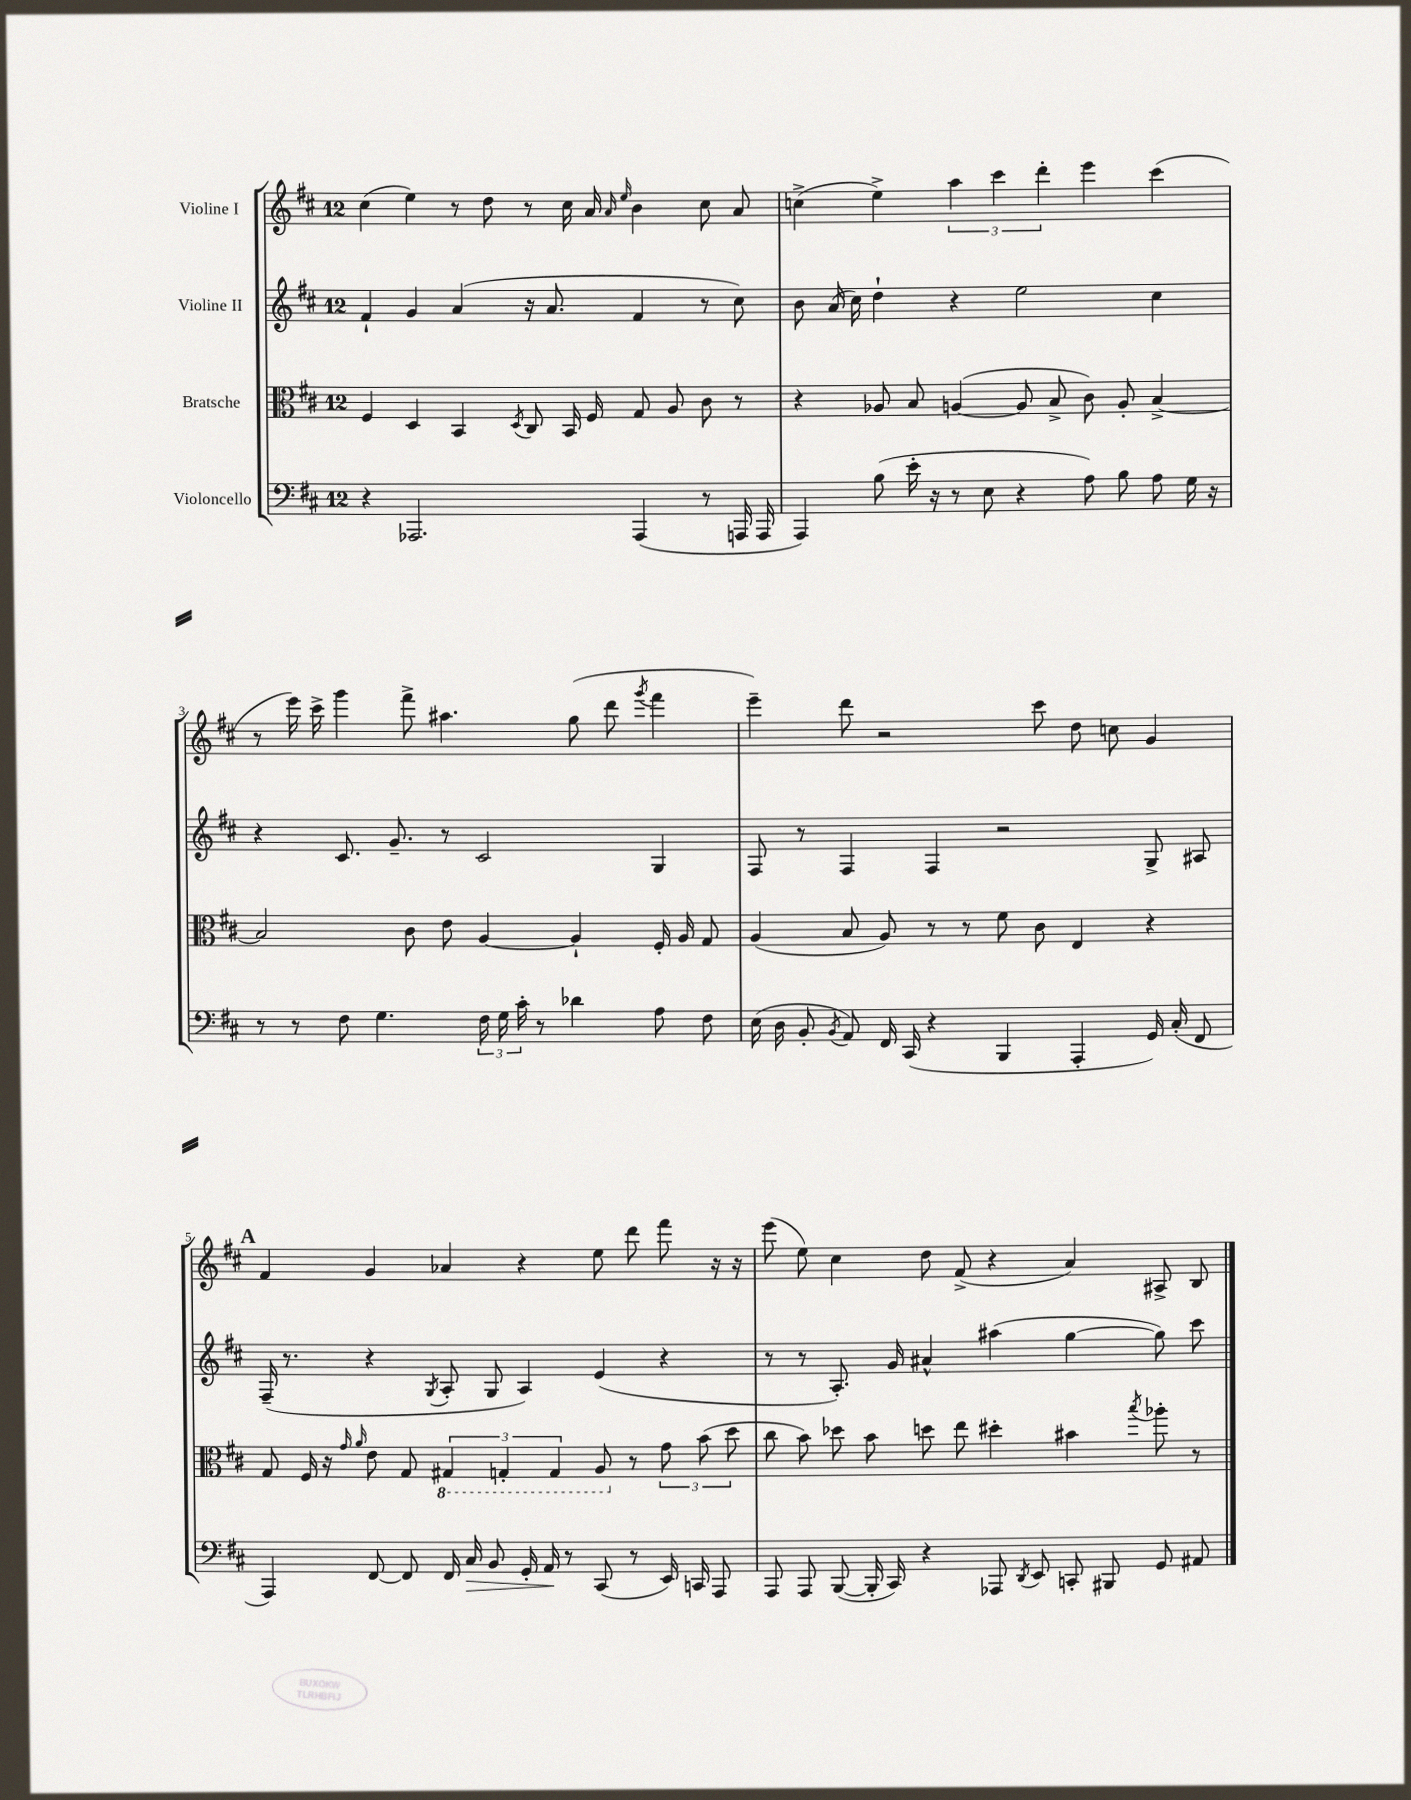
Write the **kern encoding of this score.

**kern	**kern	**kern	**kern
*staff4	*staff3	*staff2	*staff1
*clefF4	*clefC3	*clefG2	*clefG2
*k[f#c#]	*k[f#c#]	*k[f#c#]	*k[f#c#]
*M12/8	*M12/8	*M12/8	*M12/8
4r	4F#	4f#`	(4cc#
2.AAA-	4D	4g	4ee)
.	4BB	(4a	8r
.	.	.	8dd
.	8qD	.	.
.	8C#	16r	8r
.	.	8.a	.
.	16BB	.	16cc#
.	16F#	.	16a
.	.	.	16qqa
.	.	.	16qqee
(4AAA-	8G	4f#	4b
.	8A	.	.
8r	8c#	8r	8cc#
16AAA	8r	8cc#)	8a
16AAA	.	.	.
=	=	=	=
4AAA)	4r	8b	(4cc^
.	.	(16a	.
.	.	16cc#)	.
(8B	8A-	4dd`	4ee^)
16e'	8B	.	.
16r	.	.	.
8r	([4A	4r	6aa
8E	.	.	.
.	.	.	6ccc#
4r	8A]	2ee	.
.	.	.	6ddd'
.	8B^	.	.
8A)	8c#)	.	4eee
8B	8A'	.	.
8A	[4B^	4cc#	(4ccc#
16G	.	.	.
16r	.	.	.
=	=	=	=
8r	2B]	4r	8r
8r	.	.	16eee)
.	.	.	16ccc#^
8F#	.	8.c#	4ggg
4.G	.	.	.
.	.	8.g~	.
.	8c#	.	8fff#^
.	8e	8r	4.aa#
24F#	[4A	2c#	.
24G	.	.	.
24c#'	.	.	.
8r	.	.	.
4d-	4A`]	.	(8gg
.	.	.	8ddd
.	.	.	8qggg
8A	16F#'	4G	4fff#
.	16A	.	.
8F#	8G	.	.
=	=	=	=
(16E	(4A	8F#	4eee~)
16D	.	.	.
8BB'	.	8r	.
8qBB	.	.	.
8AA)	8B	4F#	8ddd
16FF#	8A)	.	2r
(16CC#	.	.	.
4r	8r	4F#	.
.	8r	.	.
4BBB	8f#	2r	.
.	8c#	.	8ccc#
4AAA'	4E	.	8dd
.	.	.	8cc
16GG)	4r	8G^	4g
(16C#'	.	.	.
8FF#	.	8A#	.
=	=	=	=
4AAA)	8G	(16F#~	4f#
.	.	8.r	.
.	16F#	.	.
.	16r	.	.
.	16qqg	.	.
.	16qqa	.	.
[8FF#	8e	4r	4g
8FF#]	8G	.	.
.	.	8qG	.
16FF#	6GG#	8A'	4a-
16C#	.	.	.
8BB	.	8G	.
.	6GG'	.	.
16GG'	.	4A)	4r
16AA	.	.	.
.	6GG	.	.
8r	.	.	.
(8CC#	8AA	(4e	8ee
8r	8r	.	8ddd
16EE)	12g	4r	8fff#
16CC	.	.	.
.	(12b	.	.
8AAA	.	.	16r
.	12dd	.	.
.	.	.	16r
=	=	=	=
8AAA	8cc#	8r	(8eee
8AAA	8b)	8r	8ee)
([8BBB	8dd-	8.A')	4cc#
16BBB']	8b	.	.
16CC#)	.	16g	.
4r	8dd	4a#^^	8dd
.	8ee	.	(8f#^
8AAA-	4dd#'	(4aa#	4r
8qDD	.	.	.
8EE	.	.	.
8CC'	4b#	[4gg	4a)
8BBB#	.	.	.
.	8qbb	.	.
8GG	8aa-'	8gg])	8A#^
8AA#	8r	8ccc#	8B
==	==	==	==
*-	*-	*-	*-
